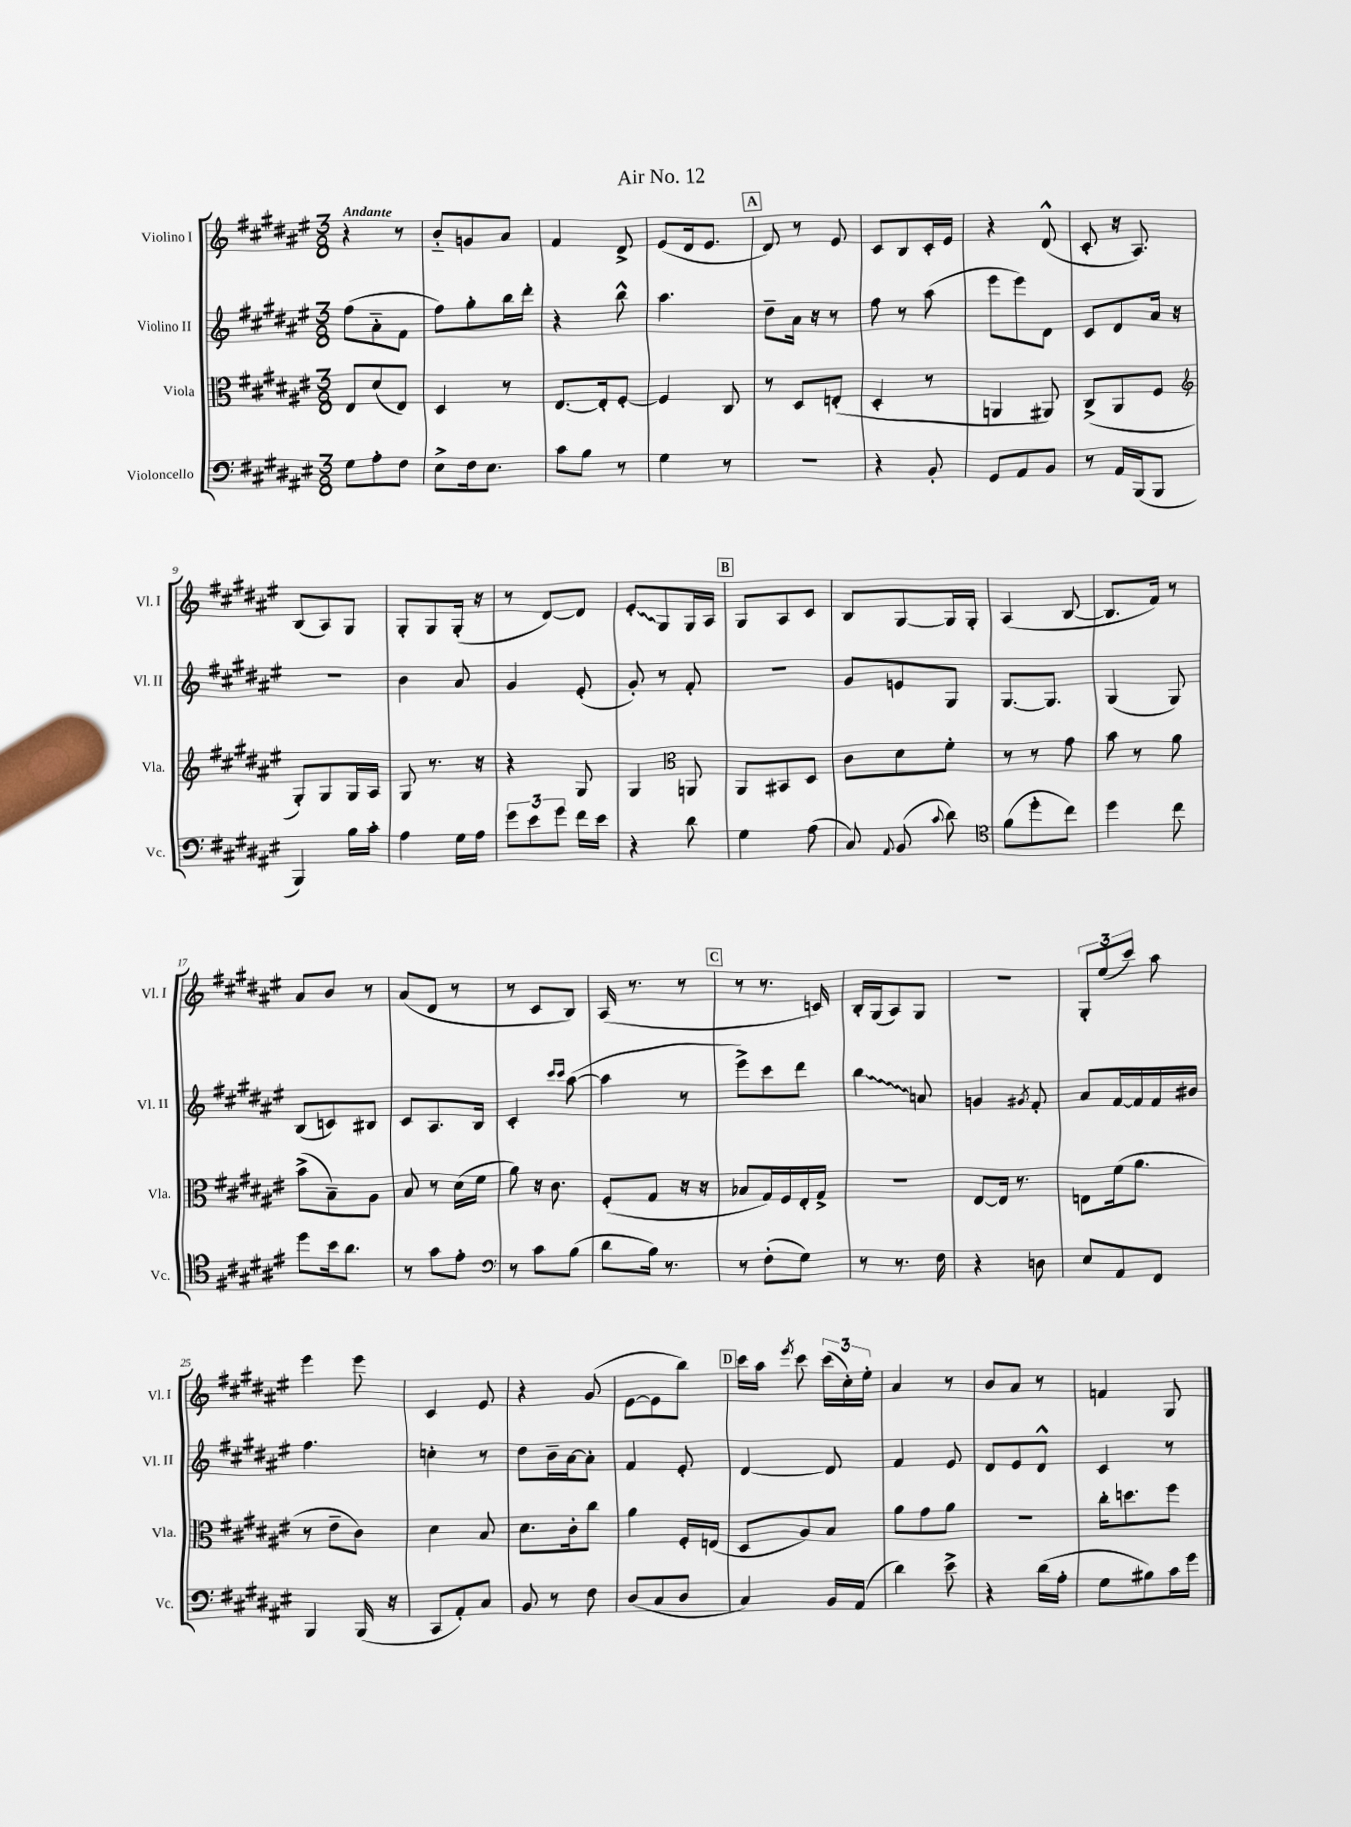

**kern	**kern	**kern	**kern
*staff4	*staff3	*staff2	*staff1
*clefF4	*clefC3	*clefG2	*clefG2
*k[f#c#g#d#a#e#]	*k[f#c#g#d#a#e#]	*k[f#c#g#d#a#e#]	*k[f#c#g#d#a#e#]
*M3/8	*M3/8	*M3/8	*M3/8
8G#\L	8E#/L	(8ff#\L	4r
8A#'\	(8d#/	8a#'~\	.
8F#\J	8E#/J)	8f#\J	8r
=	=	=	=
8E#^\L	4D#/	8ff#\L)	8b'~/L
16F#\k	.	8gg#'\	8g/
8.E#\J	.	.	.
.	8r	16bb\L	8a#/J
.	.	16ddd#'\JJ	.
=	=	=	=
8c#\L	[8.E#/L	4r	4f#/
8B\J	.	.	.
.	16E#'/]k	.	.
8r	[8F#'/J	8bb^^\	8d#^/
=	=	=	=
4G#\	4F#/]	4.aa#\	(8e#/L
.	.	.	16d#/k
.	.	.	8.e#/J
8r	8C#/	.	.
=	=	=	=
4.r	8r	8dd#~\L	8d#/)
.	8D#/L	16a#\Jk	8r
.	.	16r	.
.	(8E'/J	8r	8e#/
=	=	=	=
4r	4D#'/	8ff#\	8c#/L
.	.	8r	8B/
8BB'/	8r	(8aa#\	16c#'/L
.	.	.	16e#/JJ
=	=	=	=
8GG#/L	4AA/	8eee#\L	4r
8AA#/	.	8eee#\)	.
8BB/J	8AA#/)	8d#\J	(8d#^^/
=	=	=	=
8r	(8C#^/L	8c#/L	8c#'/
16AA#/LL	8AA#/	8d#/	16r
(16BBB/J	.	.	8.A#/)
8BBB/J	8F#/J	16a#/Jk	.
.	.	16r	.
=	=	=	=
*	*clefG2	*	*
4BBB/)	8G#'/L)	4.r	(8B/L
.	8G#/	.	8A#/)
16B\LL	16G#/L	.	8G#/J
16c#'\JJ	16A#/JJ	.	.
=	=	=	=
4A#\	8G#/	4b\	8G#'/L
.	8.r	.	8G#/
16G#\LL	.	8a#/	(16G#'/Jk
16A#\JJ	16r	.	16r
=	=	=	=
12g#\L	4r	4g#/	8r
12e#\	.	.	.
.	.	.	[8d#/L)
12g#\J	.	.	.
16f#\LL	8G#/	(8e#'/	8d#/]J
16e#\JJ	.	.	.
=	=	=	=
4r	4G#/	8g#'/)	8e#'/L
.	.	8r	8G#/
*	*clefC3	*	*
8d#\	8AA/	8f#'/	16G#/L
.	.	.	16A#/JJ
=	=	=	=
4G#\	8AA#/L	4.r	8G#/L
.	8BB#/	.	8A#/
(8A#\	8D#/J	.	8c#/J
=	=	=	=
8C#/)	8c#\L	8g#/L	8B/L
8qqAA#/	.	.	.
(8BB/	8d#\	8e/	[8G#/
8qqc#/	.	.	.
8d#\)	8f#'\J	8G#/J	16G#/]L
.	.	.	16G#'/JJ
=	=	=	=
*clefC4	*	*	*
(8f#\L	8r	[8.G#/L	(4A#/
8dd#'\	8r	.	.
.	.	8.G#/]J	.
8cc#\J)	8g#\	.	[8B/
=	=	=	=
4dd#\	8b\	(4G#/	8.B/]L
.	8r	.	.
.	.	.	16f#/Jk)
8cc#\	8a#\	8G#/)	8r
=	=	=	=
8dd#\L	(8b^\L	(8B/L	8a#/L
16b\k	8B~\)	8c/)	8b/J
8.a#\J	.	.	.
.	8A#\J	8B#/J	8r
=	=	=	=
8r	8B/	8c#/L	(8a#/L
8g#\L	8r	8.A#/	8d#/J
8e#'\J	(16d#\LL	.	8r
.	16f#\JJ	16B/Jk	.
=	=	=	=
*clefF4	*	*	*
8r	8a#\)	4c#'/	8r
8c#\L	16r	.	8c#/L
.	8.c#\	.	.
.	.	16qqccc#/LL	.
.	.	16qqccc#/JJ	.
(8B\J	.	([8aa#\	8B/J)
=	=	=	=
8d#\L	(8F#'/L	4aa#\]	(16A#/
.	.	.	8.r
16B\Jk)	8G#/J	.	.
8.r	.	.	.
.	16r	8r	8r
.	16r	.	.
=	=	=	=
8r	8B-/L	8eee#^\L)	8r
(8F#'\L	16G#/L)	8ccc#\	8.r
.	16F#/	.	.
8G#\J)	16E#'/	8ddd#\J	.
.	16G#^/JJ	.	16c/)
=	=	=	=
8r	4.r	4bb\	16B'/LL
.	.	.	(16G#/J
8.r	.	.	8A#/)
.	.	8a/	8G#/J
16F#\	.	.	.
=	=	=	=
4r	[8E#/L	4g/	4.r
.	16E#/]Jk	.	.
.	8.r	.	.
.	.	8qg#/	.
8D\	.	8f#'/	.
=	=	=	=
8E#/L	8E\L	8a#/L	12G#'/L
.	.	.	(12ee#/
8AA#/	(16f#\k	[16f#/L	.
.	.	.	12ccc#/J)
.	8.a#\J	16f#/]	.
8FF#/J	.	16f#/	8aa#\
.	.	16b#/JJ	.
=	=	=	=
4BBB/	8r	4.ff#\	4eee#\
.	8e#~\L	.	.
(16BBB/	8c#\J)	.	8eee#\
16r	.	.	.
=	=	=	=
8CC#/L	4d#\	4cc'\	4c#/
8AA#'/)	.	.	.
8C#/J	8B/	8r	8e#/
=	=	=	=
8BB/	8.d#\L	8dd#\L	4r
8r	.	16b~\L	.
.	16c#'\k	[16a#\J	.
8F#\	8cc#\J	8a#'\]J	(8g#/
=	=	=	=
(8D#/L	4a#\	4f#/	[8e#\L
8C#/	.	.	8e#\]
8D#/J	16F#'/LL	8e#'/	8bb\J)
.	(16E/JJ	.	.
=	=	=	=
4C#/)	8D#/L	[4d#/	16ccc#\LL
.	.	.	16aa#\JJ
.	.	.	8qeee#/
.	8A#/)	.	8ccc#\
16BB/LL	8B/J	8d#/]	(24ccc#\LL
.	.	.	24cc#'\)
(16AA#/JJ	.	.	.
.	.	.	24ee#'\JJ
=	=	=	=
4d#\)	8a#\L	4f#/	4a#/
.	8g#\	.	.
8e#^\	8a#\J	8e#/	8r
=	=	=	=
4r	4.r	8d#/L	8b/L
.	.	8e#/	8a#/J
(16d#\LL	.	8d#^^/J	8r
16A#'\JJ	.	.	.
=	=	=	=
8G#\L	16cc#'\LK	4c#/	4f/
.	8.dd\	.	.
8B#\)	.	.	.
16c#\L	8ff#\J	8r	8G#/
16g#\JJ	.	.	.
==	==	==	==
*-	*-	*-	*-
